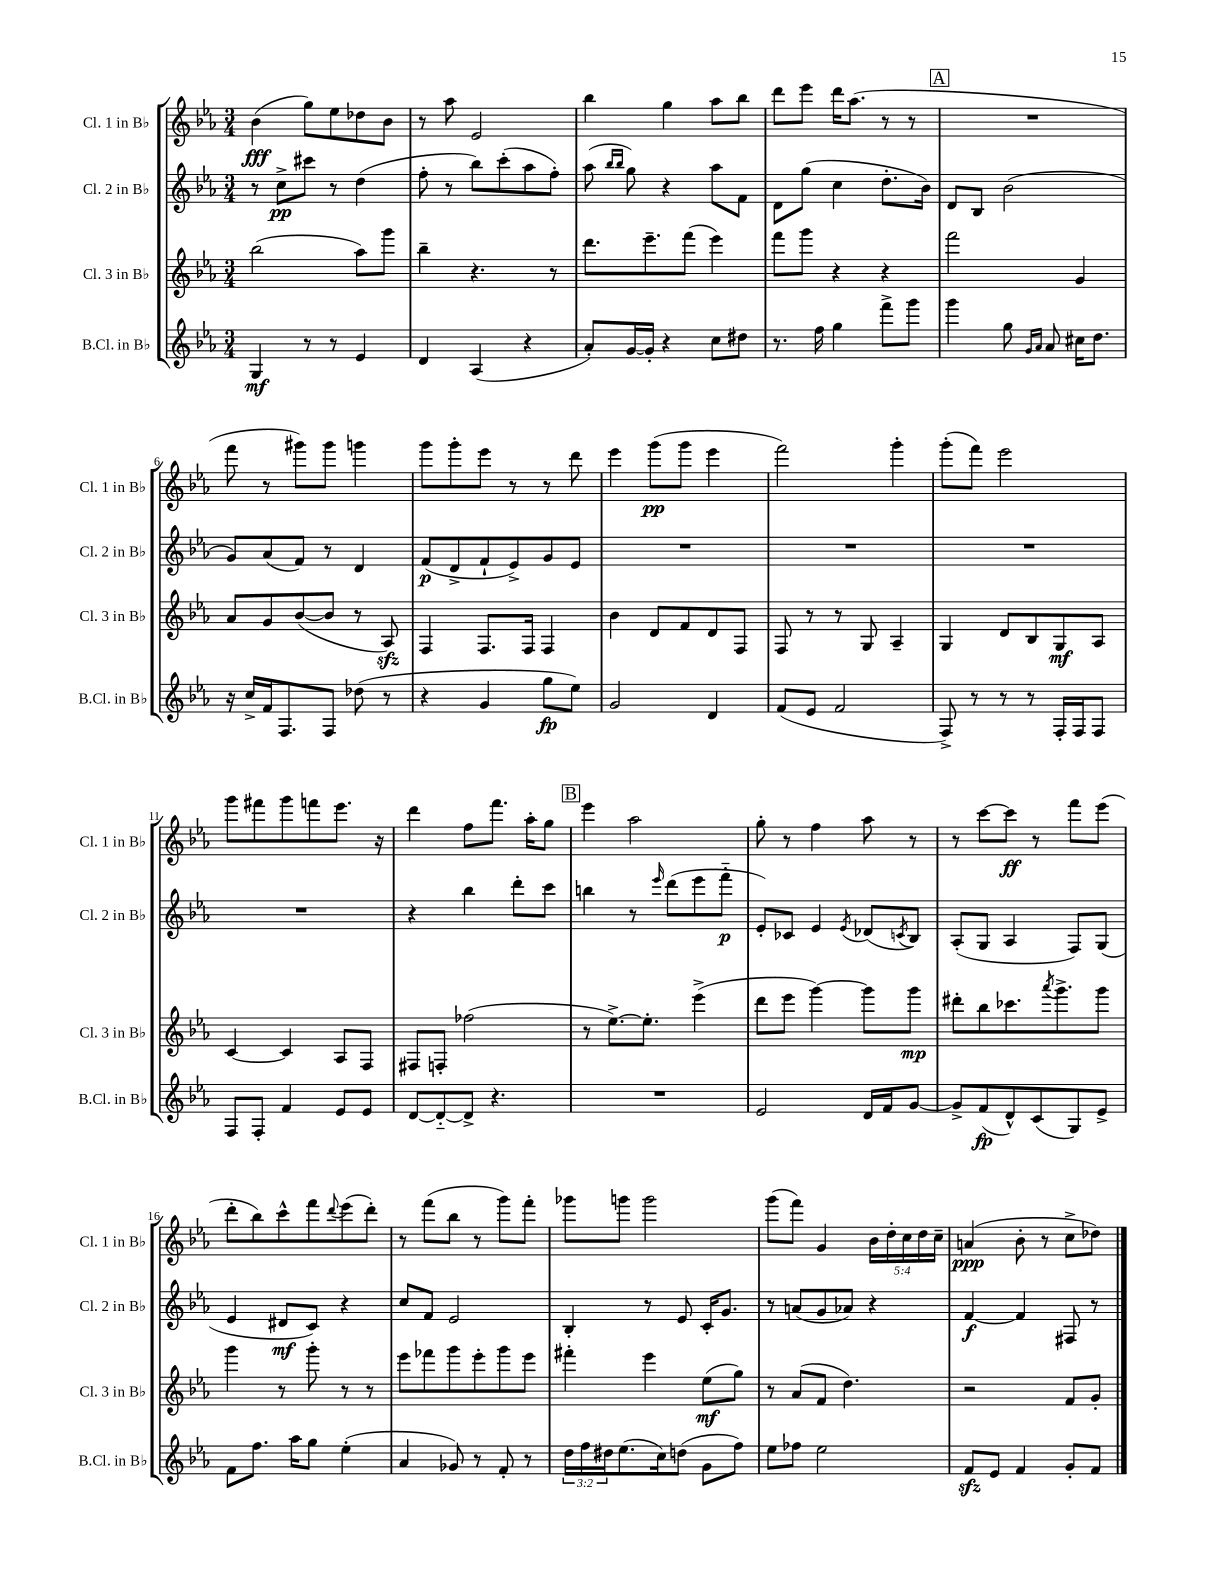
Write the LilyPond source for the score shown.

<<
\new StaffGroup <<
\new Staff = "s0" \with { instrumentName = "Cl. 1 in Bb" shortInstrumentName = "Cl. 1 in Bb" } {
    \clef treble \key ees \major \numericTimeSignature \time 3/4 \override Staff.TupletNumber.text = #tuplet-number::calc-fraction-text
    bes'4\fff( g''8) ees''8 des''8 bes'8 |
    r8 aes''8 ees'2 |
    bes''4 g''4 aes''8 bes''8 |
    d'''8 ees'''8 d'''16 aes''8.( r8 r8 |
    \mark \markup { \box "A" } R2. |
    f'''8 r8 gis'''8) gis'''8 g'''4 |
    g'''8 g'''8-. ees'''8 r8 r8 d'''8 |
    ees'''4 g'''8\pp( g'''8 ees'''4 |
    f'''2) g'''4-. |
    g'''8-.( f'''8) ees'''2 |
    g'''8 fis'''8 g'''8 f'''8 ees'''8. r16 |
    d'''4 f''8 f'''8. aes''16-. g''8 |
    \mark \markup { \box "B" } ees'''4 aes''2 |
    g''8-. r8 f''4 aes''8 r8 |
    r8 c'''8~ c'''8\ff r8 f'''8 ees'''8( |
    d'''8-. bes''8) c'''8-^ f'''8 \appoggiatura { d'''8 } ees'''8( d'''8-.) |
    r8 f'''8( bes''8 r8 g'''8) f'''8-. |
    ges'''8 g'''8 g'''2 |
    g'''8( f'''8) g'4 \tuplet 5/4 { bes'16 d''16-. c''16 d''16 c''16-- } |
    a'4\ppp( bes'8-. r8 c''8-> des''8) \bar "|." |
}
\new Staff = "s1" \with { instrumentName = "Cl. 2 in Bb" shortInstrumentName = "Cl. 2 in Bb" } {
    \clef treble \key ees \major \numericTimeSignature \time 3/4
    r8 c''8->\pp cis'''8 r8 d''4( |
    f''8-. r8 bes''8) c'''8-.( aes''8 f''8-.) |
    aes''8( \grace { bes''16 bes''16 } g''8) r4 aes''8 f'8 |
    d'8 g''8( c''4 d''8.-. bes'16) |
    \mark \markup { \box "A" } d'8 bes8 bes'2( |
    g'8) aes'8( f'8) r8 d'4 |
    f'8\p( d'8-> f'8-! ees'8->) g'8 ees'8 |
    R2. |
    R2. |
    R2. |
    R2. |
    r4 bes''4 d'''8-. c'''8 |
    \mark \markup { \box "B" } b''4 r8 \grace { ees'''16 } d'''8( ees'''8 f'''8-_\p |
    ees'8-.) ces'8 ees'4 \acciaccatura { ees'8 } des'8( \acciaccatura { c'8 } bes8) |
    aes8-.( g8 aes4 f8) g8( |
    ees'4 dis'8\mf c'8) r4 |
    c''8 f'8 ees'2 |
    bes4-. r8 ees'8 c'16-. g'8. |
    r8 a'8( g'8 aes'8) r4 |
    f'4~\f f'4 fis8 r8 \bar "|." |
}
\new Staff = "s2" \with { instrumentName = "Cl. 3 in Bb" shortInstrumentName = "Cl. 3 in Bb" } {
    \clef treble \key ees \major \numericTimeSignature \time 3/4
    bes''2( aes''8) g'''8 |
    bes''4-- r4. r8 |
    d'''8. ees'''8.-- f'''8( ees'''4) |
    f'''8 g'''8 r4 r4 |
    \mark \markup { \box "A" } f'''2 g'4 |
    aes'8 g'8 bes'8~( bes'8 r8 aes8\sfz) |
    f4 f8. f16 f4 |
    bes'4 d'8 f'8 d'8 f8 |
    f8 r8 r8 g8 aes4-- |
    g4 d'8 bes8 g8\mf aes8 |
    c'4~ c'4 aes8 f8 |
    fis8 f8-. fes''2( |
    \mark \markup { \box "B" } r8 ees''8.~->) ees''8.-. ees'''4->( |
    d'''8 ees'''8 g'''4~) g'''8 g'''8\mp |
    dis'''8-. bes''8 ces'''8. \acciaccatura { aes'''8 } g'''8.-> g'''8 |
    g'''4 r8 g'''8-. r8 r8 |
    ees'''8 fes'''8 g'''8 ees'''8-. g'''8 ees'''8 |
    fis'''4-. ees'''4 ees''8\mf( g''8) |
    r8 aes'8( f'8 d''4.) |
    r2 f'8 g'8-. \bar "|." |
}
\new Staff = "s3" \with { instrumentName = "B.Cl. in Bb" shortInstrumentName = "B.Cl. in Bb" } {
    \clef treble \key ees \major \numericTimeSignature \time 3/4 \override Staff.TupletNumber.text = #tuplet-number::calc-fraction-text
    g4\mf r8 r8 ees'4 |
    d'4 aes4( r4 |
    aes'8-.) g'16~ g'16-. r4 c''8 dis''8 |
    r8. f''16 g''4 f'''8-> g'''8 |
    \mark \markup { \box "A" } g'''4 g''8 \grace { g'16 aes'16 } aes'8 cis''16 d''8. |
    r16 c''16-> f'16 f8. f8 des''8( r8 |
    r4 g'4 g''8\fp ees''8) |
    g'2 d'4 |
    f'8( ees'8 f'2 |
    f8->) r8 r8 r8 f16-. f16 f8 |
    f8 f8-. f'4 ees'8 ees'8 |
    d'8~ d'8~-_ d'8-> r4. |
    \mark \markup { \box "B" } R2. |
    ees'2 d'16 f'16 g'8~ |
    g'8-> f'8\fp( d'8-^) c'8( g8) ees'8-> |
    f'8 f''8. aes''16 g''8 ees''4-.( |
    aes'4 ges'8) r8 f'8-. r8 |
    \tuplet 3/2 { d''16 f''16 dis''16 } ees''8.( c''16) d''8( g'8 f''8) |
    ees''8 fes''8 ees''2 |
    f'8\sfz ees'8 f'4 g'8-. f'8 \bar "|." |
}
>>
>>
